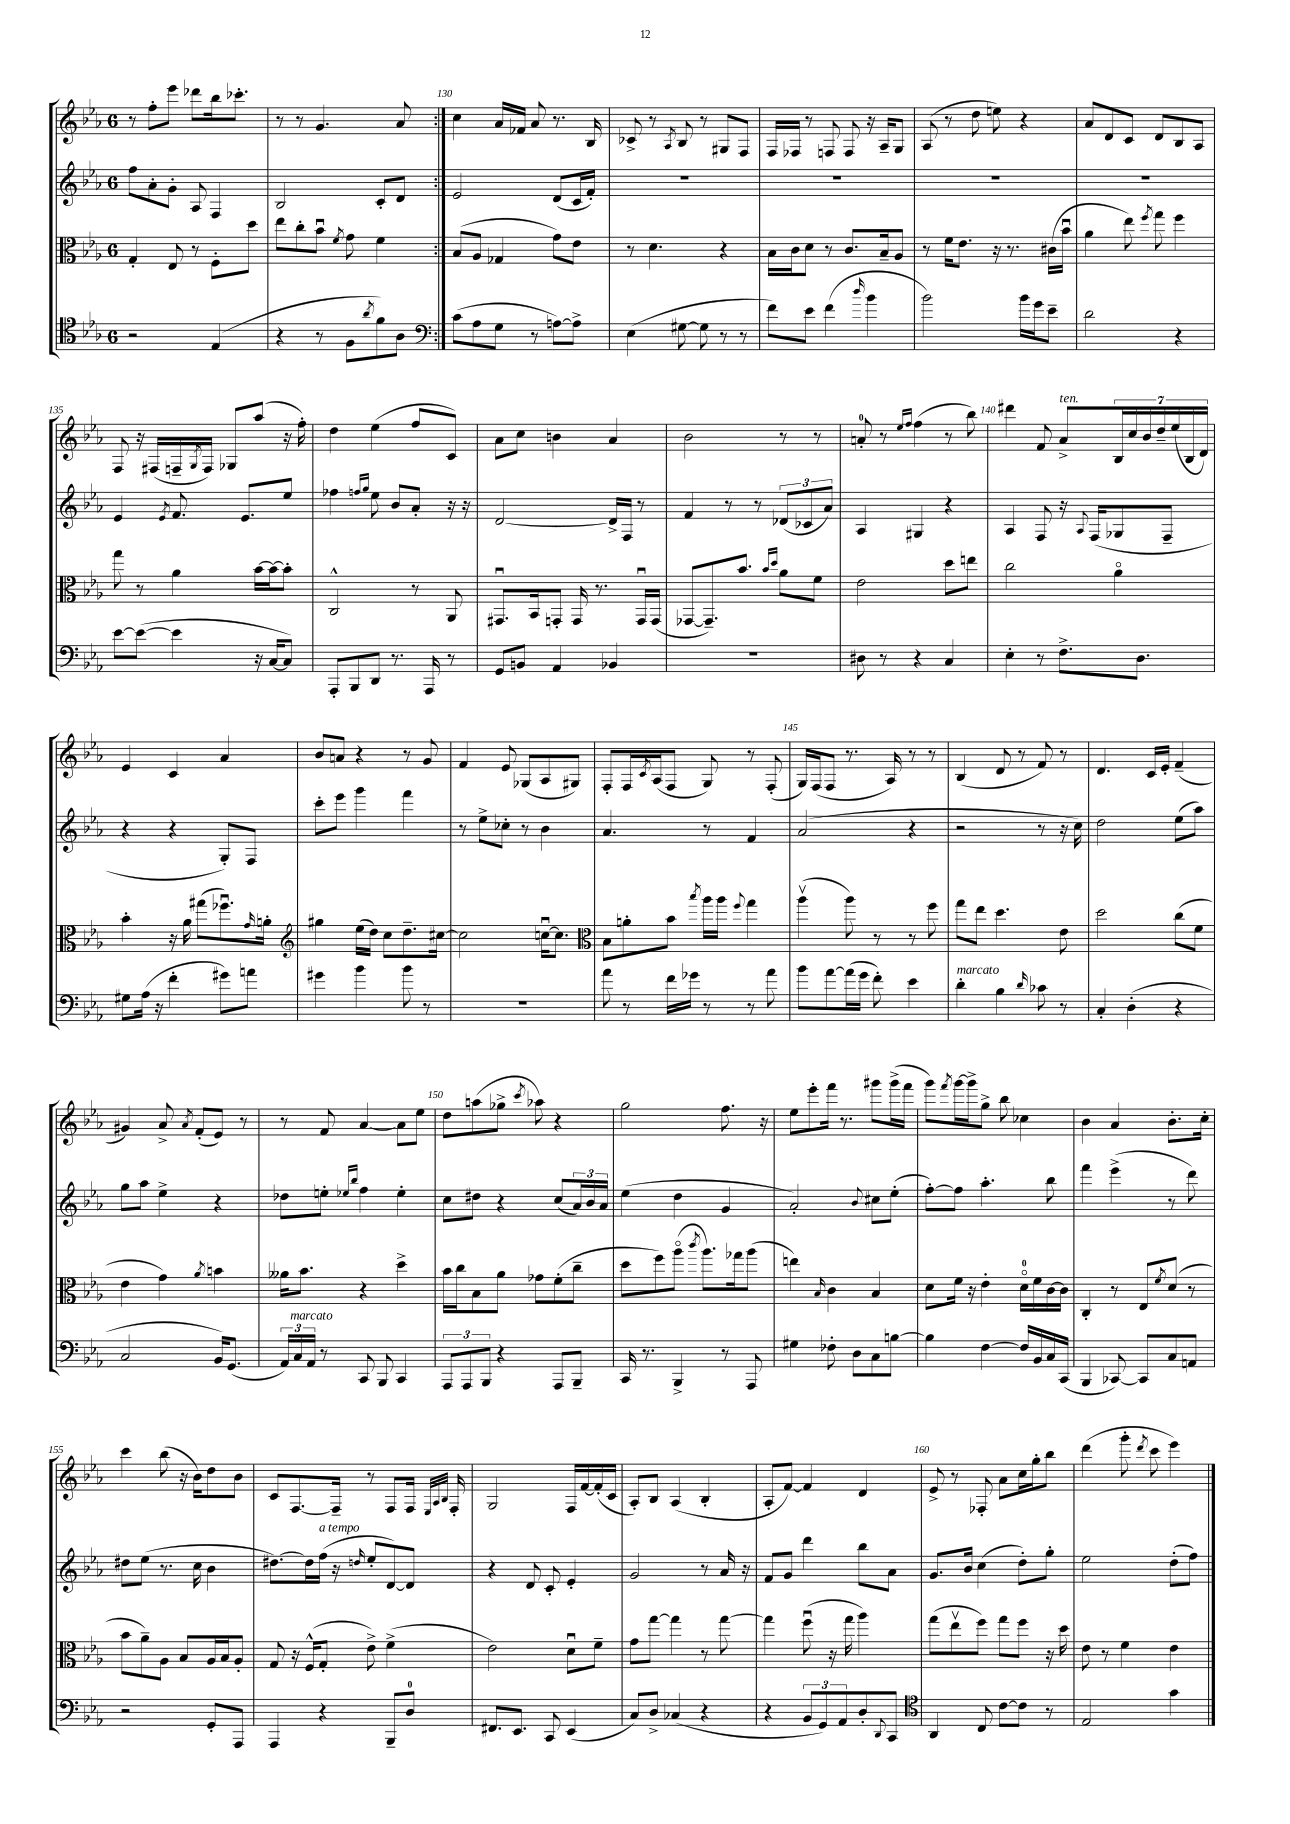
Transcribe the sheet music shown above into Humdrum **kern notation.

**kern	**kern	**kern	**kern
*staff4	*staff3	*staff2	*staff1
*clefC4	*clefC3	*clefG2	*clefG2
*k[b-e-a-]	*k[b-e-a-]	*k[b-e-a-]	*k[b-e-a-]
*M6/8	*M6/8	*M6/8	*M6/8
2r	4G'	8ff	8r
.	.	8a-'	8ff'
.	8E-	8g'	8eee-
.	8r	8A-	8ddd-
(4E-	8F'	4F	16bb-
.	.	.	8.ccc-'
.	8dd	.	.
=	=	=	=
4r	8ee-	2B-	8r
.	8cc'	.	8r
8r	8b-u	.	4.g
.	8qf	.	.
8F	8g	.	.
8qa-	.	.	.
8f)	4f	8c'	.
8A-	.	8d	8a-
=:|!	=:|!	=:|!	=:|!
*clefF4	*	*	*
(8c	(8B-	2e-	4cc
8A-	8A-	.	.
8G	4G-	.	16a-
.	.	.	16f-
8r	.	.	8a-
[8A)	8g)	(8d	8.r
8A^]	8e-	16c	.
.	.	16f')	16B-
=	=	=	=
(4E-	8r	2.r	8c-^
.	4.d	.	8r
.	.	.	8qA-
[8G#	.	.	8B-
8G#]	.	.	8r
8r	4r	.	8G#
8r	.	.	8F
=	=	=	=
8f)	16B-	2.r	16F
.	16c	.	16F-
8e-	8d	.	8r
(4f	8r	.	8F
.	8.c	.	8F
16qqdd	.	.	.
4b-	.	.	16r
.	16B-~	.	16A-~
.	8A-	.	8G
=	=	=	=
2b-)	8r	2.r	(8A-
.	16f	.	8r
.	8.e-	.	.
.	.	.	8dd
.	16r	.	8ee)
.	8.r	.	.
16b-	.	.	4r
16g	.	.	.
8e-~	(16c#	.	.
.	16b-u	.	.
=	=	=	=
2d	4a-	2.r	8a-
.	.	.	8d
.	8ee-)	.	8c
.	8qff	.	.
.	8gg	.	8d
4r	4ff	.	8B-
.	.	.	8A-
=	=	=	=
[8e-	8gg	4e-	8F
(8e-_	8r	.	16r
.	.	.	(16F#
.	.	8qe-	.
4e-]	4a-	8.f	16F~
.	.	.	8qG
.	.	.	16F)
.	.	.	8G-
.	.	8.e-	.
16r	[16b-	.	(8aa-
[16C	16b-_	.	.
8C])	8b-']	8ee-	16r
.	.	.	16ff')
=	=	=	=
8AAA-'	2C^^	4ff-	4dd
8BBB-	.	.	.
.	.	16qqff	.
.	.	16qqgg	.
8DD	.	8ee-	(4ee-
8.r	.	8b-	.
.	8r	8a-'	8ff
16AAA-	.	.	.
8r	8AA-	16r	8c)
.	.	16r	.
=	=	=	=
8GG	8.GG#u	[2d	8a-
8BB	.	.	8cc
.	16BB-	.	.
4AA-	8GG'	.	4b
.	16GG	.	.
.	8.r	.	.
4BB-	.	16d^]	4a-
.	.	16F	.
.	16GGu	8r	.
.	(16GG	.	.
=	=	=	=
2.r	[8GG-	4f	2b-
.	8.GG-~])	.	.
.	.	8r	.
.	8.b-	.	.
.	.	8r	.
.	16qqb-	.	.
.	16qqdd	.	.
.	8a-	(12d-	8r
.	.	12c-	.
.	8f	.	8r
.	.	12a-)	.
=	=	=	=
8D#	2e-	4A-	8a'
8r	.	.	8r
.	.	.	16qqee-
.	.	.	16qqff
4r	.	4G#	(4ff
4C	8dd	4r	8r
.	8ee	.	8bb-)
=	=	=	=
4E-'	2cc	4A-	4ddd#
8r	.	8F	8f
8.F^	.	16r	8a-^
.	.	8qqA-	.
.	.	(16F	.
.	4a-o	8G-	28B-
.	.	.	28cc
8.D	.	.	.
.	.	.	28b-
.	.	.	28dd~
.	.	8F~	.
.	.	.	(28ee-
.	.	.	28B-
.	.	.	28d)
=	=	=	=
8G#	4b-'	4r	4e-
(16A-	.	.	.
16r	.	.	.
4f'	16r	4r	4c
.	16a-	.	.
.	(8gg#	.	.
8g#)	8.ff-u)	8G')	4a-
8a	.	8F	.
.	16qqg	.	.
.	16a'	.	.
=	=	=	=
*	*clefG2	*	*
4g#	4gg#	8ccc'	8b-
.	.	8eee-	8a
4b-	(16ee-	4ggg	4r
.	16dd)	.	.
.	8cc	.	.
8b-	8.dd~	4fff	8r
8r	.	.	8g
.	[16cc#	.	.
=	=	=	=
2.r	2cc#]	8r	4f
.	.	8ee-^	.
.	.	8cc-'	8e-
.	.	8r	(8G-
.	[16ccu	4b-	8A-
.	8.cc]	.	.
.	.	.	8G#)
=	=	=	=
*	*clefC3	*	*
8a-	8B-	4.a-	8F'
8r	8a'	.	16F
.	.	.	8qc
.	.	.	(16A-
16f	8b-	.	8F
16g-	.	.	.
.	8qbb-	.	.
8r	16aa-	8r	8G)
.	16aa-	.	.
.	8qqff	.	.
8r	4gg	4f	8r
8a-	.	.	(8F'
=	=	=	=
8b-	(4aa-v	(2a-	16G)
.	.	.	(16F
[8a-	.	.	8F
(16a-]	8aa-)	.	8.r
16g	.	.	.
8f')	8r	.	.
.	.	.	16A-)
4e-	8r	4r	8r
.	8ff	.	8r
=	=	=	=
4d'	8gg	2r	(4B-
.	8ee-	.	.
4B-	4.dd	.	8d
.	.	.	8r
16qqd	.	.	.
8c-	.	8r	8f)
8r	8e-	16r	8r
.	.	16cc)	.
=	=	=	=
4C'	2dd	2dd	4.d
(4D'	.	.	.
.	.	.	16c
.	.	.	16e-'
4r	(8cc	(8ee-	(4f~
.	8f	8aa-)	.
=	=	=	=
2C	4e-	8gg	4g#)
.	.	8aa-	.
.	4g)	4ee-^	8a-^
.	.	.	8qa-
.	.	.	(8f'
.	8qa-	.	.
16BB-)	4b	4r	8e-)
(8.GG	.	.	.
.	.	.	8r
=	=	=	=
24AA-)	16a--	8dd-	8r
24C	.	.	.
.	8.b-	.	.
24AA-	.	.	.
8r	.	8ee'	8f
.	.	16qqee-	.
.	.	16qqbb-	.
8CC	4r	4ff	[4a-
8BBB-	.	.	.
4CC	4dd^	4ee-'	8a-]
.	.	.	8ee-
=	=	=	=
12AAA-	16b-	8cc	8dd
.	16cc	.	.
12AAA-	.	.	.
.	8B-	8dd#	(8aa
12BBB-	.	.	.
4r	8a-	4r	8gg-^
.	.	.	8qccc
.	8g-	.	8aa-)
8AAA-	(8f'	(8cc	4r
8BBB-~	8cc~	24a-)	.
.	.	24b-	.
.	.	24a-	.
=	=	=	=
16CC	8dd	(4ee-	2gg
8.r	.	.	.
.	8ff)	.	.
4BBB-^	(8aa-o	4dd	.
.	8qccc	.	.
.	8.aa-)	.	.
8r	.	4g	8.ff
.	16gg-	.	.
8AAA-	(8aa-	.	.
.	.	.	16r
=	=	=	=
4G#	4ee)	2a-')	8ee-
.	.	.	8eee-'
.	16qqB-	.	.
8F-'	4c	.	16fff
.	.	.	8.r
8D	.	.	.
.	.	8qqb-	.
8C	4B-	8cc#	8ggg#
[8B	.	(8ee-'	(16ggg#^
.	.	.	16fff
=	=	=	=
4B]	8d	[8ff')	8ggg)
.	.	.	8qfff
.	16f	8ff]	[16ggg
.	16r	.	16ggg^]
[4F	4e-'	4.aa-'	8gg^
.	.	.	8bb-
16F]	16do	.	4cc-
16BB-	16f	.	.
16C	[16c	8bb-	.
(16CC	16c]	.	.
=	=	=	=
4BBB-	4C'	4fff	4b-
[8CC-)	8r	(4eee-^	4a-
8CC-]	8E-	.	.
.	8qf	.	.
8C	(8d	8r	8.b-'
8AA	8r	8ddd)	.
.	.	.	16cc'
=	=	=	=
2r	8b-	8dd#	4ccc
.	8a-~)	(8ee-	.
.	8A-	8.r	(8bb-
.	8B-	.	16r
.	.	16cc	16b-)
8GG'	16A-	4b-	8dd
.	16B-	.	.
8AAA-	8A-'	.	8b-
=	=	=	=
4AAA-	8G	[8.dd#)	8c
.	16r	.	[8.F
.	(16F^^	16dd#]	.
4r	8G'	(16ff	.
.	.	16r	16F~]
.	.	16qqdd	.
.	8e-^)	8ee-'	8r
8BBB-~	(4f^	[8d)	8F
8D	.	8d]	16F
.	.	.	32qqE-
.	.	.	32qqA-
.	.	.	32qqB-
.	.	.	16F'
=	=	=	=
8.FF#	2e-)	4r	2G
8.EE-	.	.	.
.	.	8d	.
8CC	.	8c'	.
(4EE-	8du	4e-'	16F
.	.	.	[16f
.	8f~	.	(16f']
.	.	.	16c
=	=	=	=
8C)	8g	2g	8A-')
8D^	[8gg	.	8B-
(4C-	4gg]	.	(4A-
4r	8r	8r	4B-'
.	[8gg	16a-	.
.	.	16r	.
=	=	=	=
4r	4gg]	8f	8A-'
.	.	8g	[8f)
12BB-	(8ffu	4ddd	4f]
12GG)	.	.	.
.	16r	.	.
12AA-	.	.	.
.	16gg	.	.
8D'	4aa-)	8bb-	4d
8qqDD	.	.	.
8CC	.	8a-	.
=	=	=	=
*clefC4	*	*	*
4AA-	(8gg	8.g	8e-^
.	8ee-v	.	8r
.	.	16b-	.
8C	8ff)	(4cc	8F-'
[8c	8gg	.	8a-
8c]	8ff	8dd')	16cc
.	.	.	16gg'
8r	16r	8gg'	8bb-
.	16dd	.	.
=	=	=	=
2E-	8e-	2ee-	(4ddd
.	8r	.	.
.	4f	.	8ggg'
.	.	.	8qddd
.	.	.	8ccc
4g	4e-	(8dd'	4eee-)
.	.	8ff)	.
==	==	==	==
*-	*-	*-	*-
